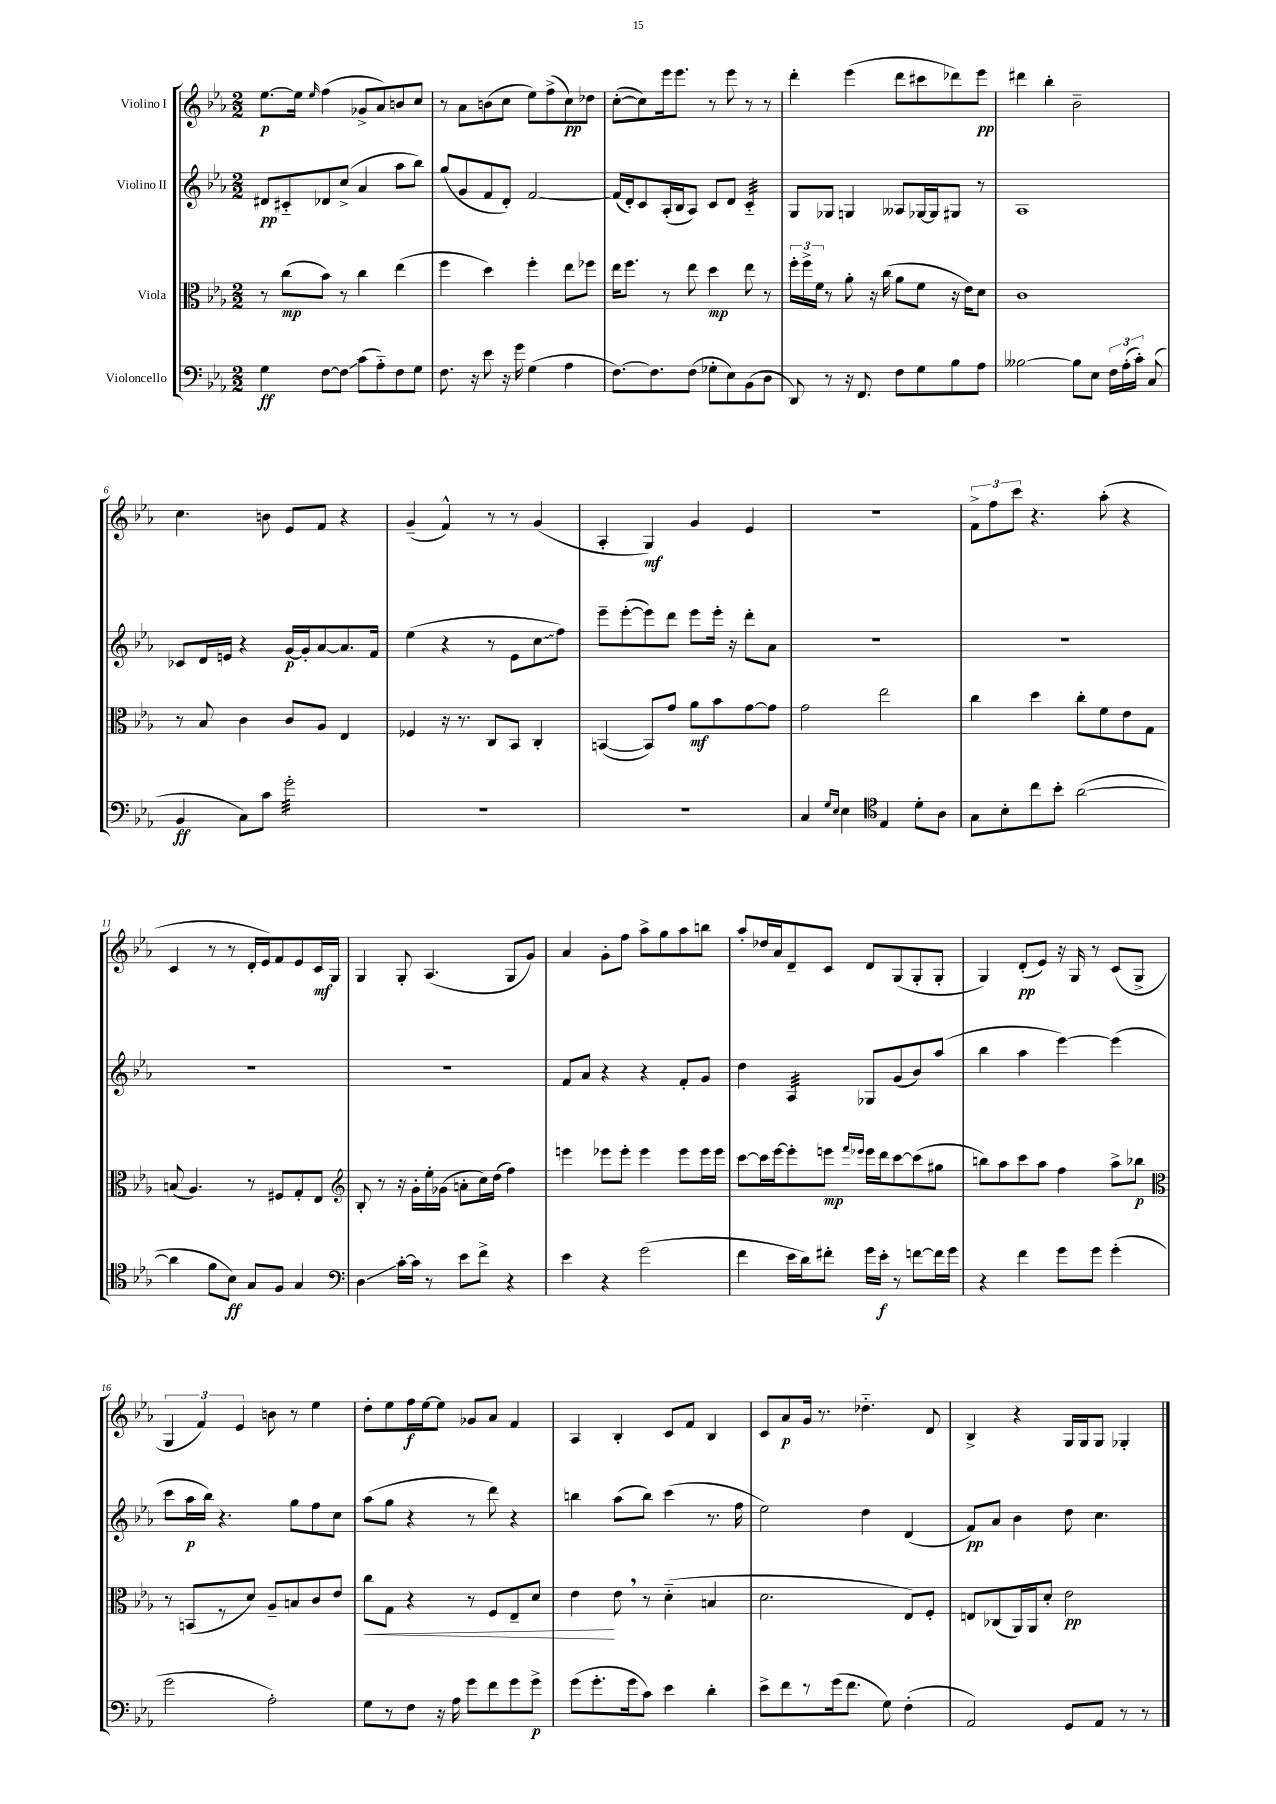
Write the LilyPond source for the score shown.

<<
\new StaffGroup <<
\new Staff = "s0" \with { instrumentName = "Violino I" } {
    \clef treble \key ees \major \numericTimeSignature \time 2/2
    \autoBeamOff ees''8.[~\p ees''16] \grace { ees''16 } f''4( ges'8[-> aes'8) b'8 c''8] |
    r8 aes'8[ b'8( c''8] ees''8[) f''8->( c''8\pp) des''8] |
    c''8[~-.( c''8) ees'''16 ees'''8.] r8 ees'''8 r8 r8 |
    d'''4-. ees'''4( d'''8[ cis'''8 des'''8) ees'''8]\pp |
    dis'''4 bes''4-. bes'2-- |
    c''4. b'8 ees'8[ f'8] r4 |
    g'4--( f'4-^) r8 r8 g'4( |
    aes4-. g4\mf) g'4 ees'4 |
    R1 |
    \tuplet 3/2 { f'8[-> f''8 c'''8] } r4. aes''8-.( r4 |
    c'4 r8 r8 d'16[-. ees'16) f'8 ees'8 c'16\mf g16] |
    g4 g8-. aes4.( g8[ g'8]) |
    aes'4 g'8[-. f''8] aes''8[-> g''8 aes''8 b''8] |
    aes''8[-. des''16 aes'16 d'8-- c'8] d'8[ g8( g8-. g8]-. |
    g4) d'8[-.\pp( ees'8]) r16 g16 r8 c'8[( g8]-> |
    \tuplet 3/2 { g4 f'4) ees'4 } b'8 r8 ees''4 |
    d''8[-. ees''8 f''16\f ees''16~ ees''8] ges'8[ aes'8] f'4 |
    aes4 bes4-. c'8[ f'8] bes4 |
    c'8[ aes'8\p g'16] r8. des''4.-_ d'8 |
    bes4-> r4 g16[ g16 g8] ges4-. \bar "|." |
}
\new Staff = "s1" \with { instrumentName = "Violino II" } {
    \clef treble \key ees \major \numericTimeSignature \time 2/2
    \autoBeamOff dis'8[\pp cis'8-_ des'8 c''8]->( aes'4 aes''8[ bes''8]) |
    g''8[( g'8 f'8 d'8]-.) f'2~ |
    f'16[( d'16-.) c'8 aes16-.( bes16 aes8]) c'8[ d'8] c'4:32-_ |
    g8[ ges8] g4 aeses8[ ges16~ ges16 gis8] r8 |
    aes1 |
    ces'8[ d'16 e'16] r4 g'16[~\p g'16-. aes'8~ aes'8. f'16] |
    ees''4( r4 r8 ees'8[ \once \override Glissando.style = #'zigzag c''8\glissando f''8]) |
    ees'''8[-- ees'''8~-.( ees'''8) d'''8] ees'''8[ ees'''16]-. r16 d'''8[-. aes'8] |
    R1 |
    R1 |
    R1 |
    R1 |
    f'8[ aes'8] r4 r4 f'8[-. g'8] |
    d''4 aes4:32 ges8[ g'8( bes'8) aes''8]( |
    bes''4 aes''4 ees'''4~) ees'''4( |
    c'''8[ aes''16\p bes''16]) r4. g''8[ f''8 c''8] |
    aes''8[( g''8] r4 r8 d'''8) r4 |
    b''4 aes''8[( b''8]) c'''4( r8. f''16 |
    ees''2) d''4 d'4( |
    f'8[\pp) aes'8] bes'4 d''8 c''4. \bar "|." |
}
\new Staff = "s2" \with { instrumentName = "Viola" } {
    \clef alto \key ees \major \numericTimeSignature \time 2/2
    \autoBeamOff r8 c''8[\mp( bes'8]) r8 c''4 ees''4( |
    f''4 d''4) f''4-. ees''8[ fes''8] |
    ees''16[ f''8.] r8 ees''8 d''4\mp ees''8 r8 |
    \tuplet 3/2 { f''16[-. f''16-> f'16] } r8 aes'8-. r16 c''16( aes'8[ f'8] r16 ees'16[) d'8] |
    c'1 |
    r8 bes8 c'4 c'8[ aes8] ees4 |
    fes4 r16 r8. c8[ bes,8] c4-. |
    b,4~( b,8[) g'8] aes'8[\mf bes'8 g'8~ g'8] |
    g'2 ees''2 |
    c''4 d''4 c''8[-. f'8 ees'8 g8] |
    b8( aes4.) r8 fis8[ g8-. ees8] |
    \clef treble bes8-. r8 r16 g'16[-. ees''16-. ges'16]( a'8[-. c''16) d''16]( f''4) |
    e'''4 ees'''8[ ees'''8]-. ees'''4 ees'''8[ ees'''16 ees'''16] |
    c'''8[~ c'''16 ees'''16~ ees'''8-. e'''8]\mp \grace { f'''16[ ees'''16] } ees'''16[ d'''16 c'''8~ c'''8( gis''8] |
    b''8[) aes''8 c'''8 aes''8] f''4 aes''8[-> bes''8]\p |
    \clef alto r8 b,8[( r8 d'8]) aes8[-- b8 c'8 ees'8] |
    c''8[\< g8] r4 r8 f8[ ees8-- d'8] |
    ees'4\! ees'8 \breathe r8 d'4-_( b4 |
    d'2. ees8[) f8]-. |
    e8[ ces8( aes,16) aes,16 d'8]-. ees'2\pp \bar "|." |
}
\new Staff = "s3" \with { instrumentName = "Violoncello" } {
    \clef bass \key ees \major \numericTimeSignature \time 2/2
    \autoBeamOff g4\ff f8[~ f8]\glissando c'8[( aes8-_) f8 g8] |
    f8. r16 ees'8 r16 g'16 g4( aes4 |
    f8.[~) f8. f8]( ges8[-. ees8) bes,8( d8] |
    d,8) r8 r16 f,8. f8[ g8 bes8 aes8] |
    beses2~ beses8[ ees8] \tuplet 3/2 { f16[ aes16-.( c'16]-.) } c8( |
    bes,4\ff c8[) c'8] g'2:32-. |
    R1 |
    R1 |
    c4 \grace { g16[ ees16] } ees4 \clef tenor ees4 d'8[-. aes8] |
    g8[ bes8-. c''8 bes'8]-. aes'2~( |
    aes'4 f'8[ bes8]\ff) g8[ f8] g4 |
    \clef bass d4\glissando c'16[~-. c'16] r8 ees'8[ f'8]-> r4 |
    ees'4 r4 g'2( |
    f'4 ees'16[ d'16) fis'8]-. g'16[ ees'16]-.\f r8 f'8[~ f'16 g'16] |
    r4 f'4 g'8[ g'8] g'4-.( |
    g'2 aes2-.) |
    g8[ r8 f8] r16 aes16 g'8[ f'8 g'8 g'8]->\p |
    g'8[( g'8.-. g'16 c'8]) ees'4 d'4-. |
    ees'8[-> f'8 r8 g'16( f'8.] g8) f4-.( |
    aes,2) g,8[ aes,8] r8 r8 \bar "|." |
}
>>
>>
